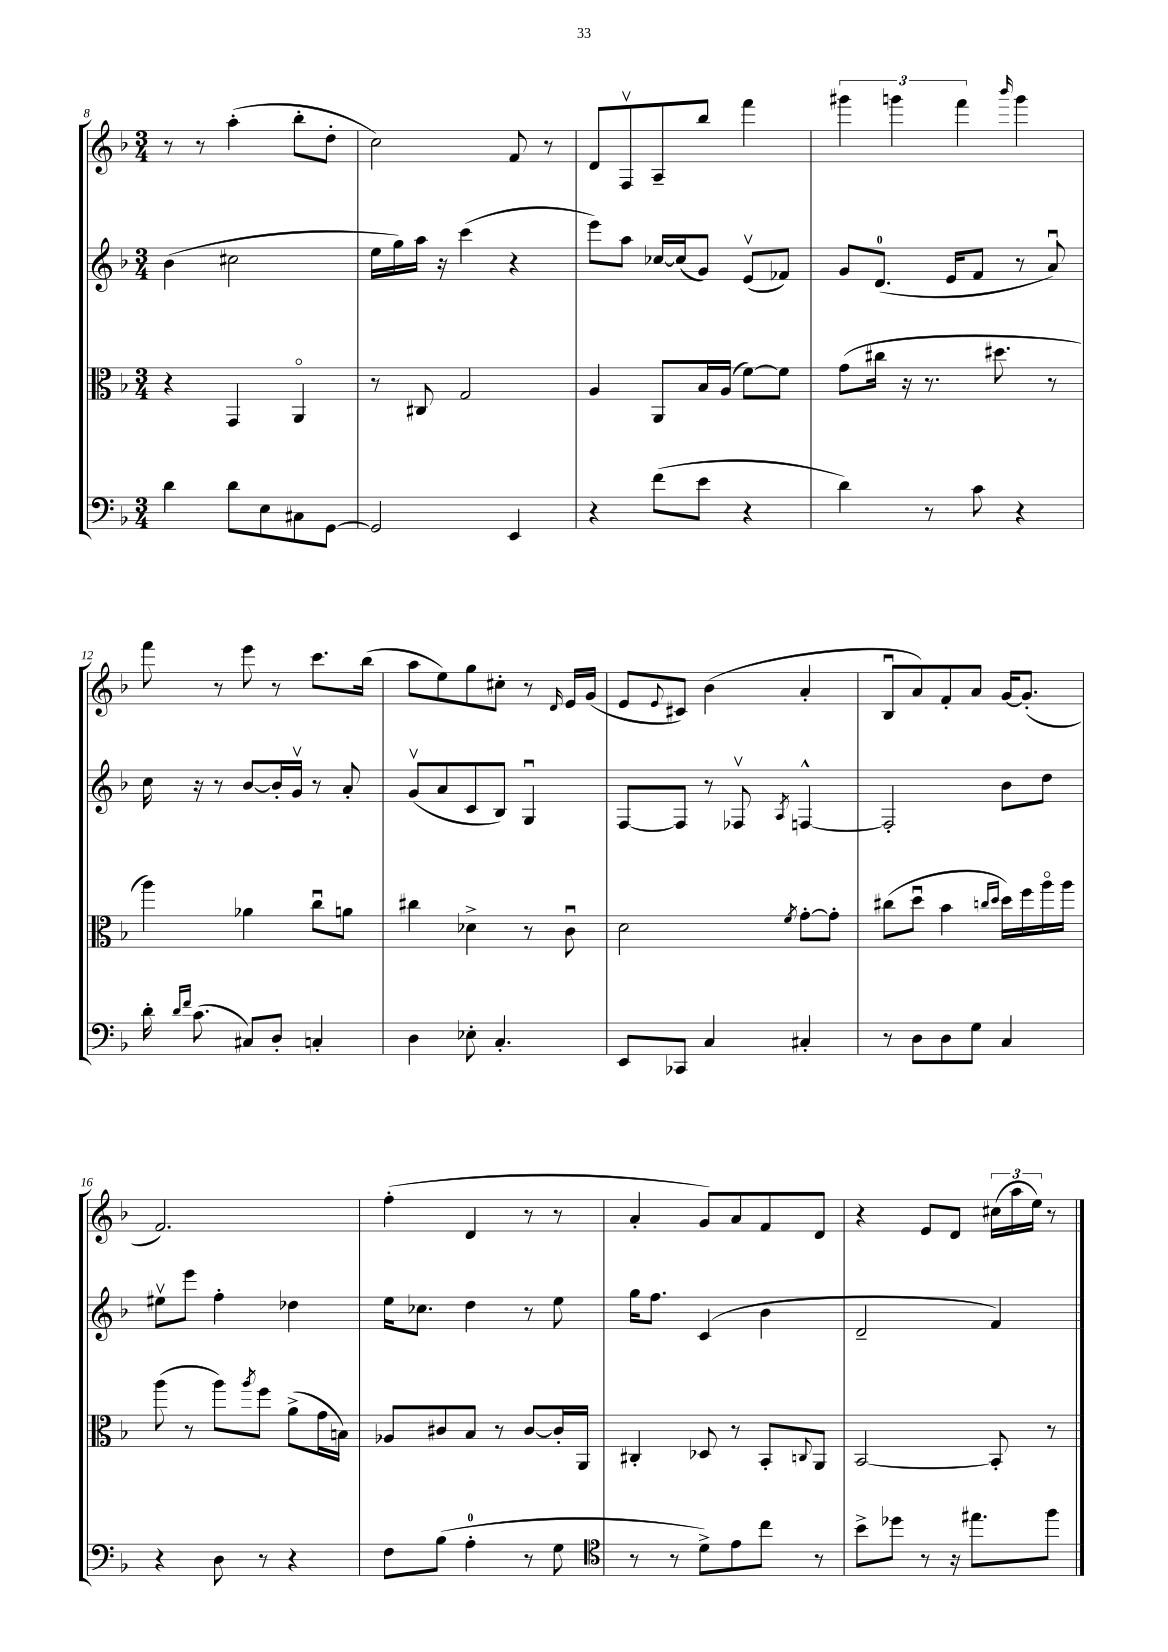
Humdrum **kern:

**kern	**kern	**kern	**kern
*staff4	*staff3	*staff2	*staff1
*clefF4	*clefC3	*clefG2	*clefG2
*k[b-]	*k[b-]	*k[b-]	*k[b-]
*M3/4	*M3/4	*M3/4	*M3/4
4d\	4r	(4b-\	8r
.	.	.	8r
8d\L	4GG/	2cc#\	(4aa'\
8E\	.	.	.
8C#\	4AAo/	.	8bb-'\L
[8GG\J	.	.	8dd'\J
=	=	=	=
2GG/]	8r	16ee\LL	2cc\)
.	.	16gg\)	.
.	8C#/	16aa\JJ	.
.	.	16r	.
.	2G/	(4ccc\	.
4EE/	.	4r	8f/
.	.	.	8r
=	=	=	=
4r	4A/	8eee\L)	8d/L
.	.	8aa\J	8Fv/
(8f\L	8AA/L	[16cc-/LL	8A~/
.	.	(16cc-/]J	.
8e\J	16B-/L	8g/J)	8bb-/J
.	(16A/JJ	.	.
4r	[8f\L)	(8ev/L	4fff\
.	8f\]J	8f-/J)	.
=	=	=	=
4d\)	(8g\L	8g/L	6ggg#\
.	16cc#\Jk	(8.d/J	.
.	.	.	6ggg\
.	16r	.	.
8r	8.r	.	.
.	.	16e/LK	.
.	.	.	6fff\
8c\	.	8f/J	.
.	8.dd#\	.	.
.	.	.	16qqbbb-/
4r	.	8r	4ggg\
.	8r	8au/)	.
=	=	=	=
16d'\	4aa\)	16cc\	8fff\
16qqd/LL	.	.	.
16qqf/JJ	.	.	.
(8.c\	.	16r	.
.	.	8r	8r
8C#/L)	4a-\	[8b-/L	8eee\
8D'/J	.	16b-'/]L	8r
.	.	16gv/JJ	.
4C'/	8ccu\L	8r	8.ccc\L
.	8a\J	8a'/	.
.	.	.	(16bb-\Jk
=	=	=	=
4D\	4cc#\	(8gv/L	8aa\L
.	.	8a/	8ee\)
8E-'\	4d-^\	8c/	8gg\
4.C'/	.	8B-/J)	8cc#'\J
.	8r	4Gu/	8r
.	.	.	16qqd/
.	8cu\	.	16e/LL
.	.	.	(16g/JJ
=	=	=	=
8EE/L	2d\	[8F/L	8e/L
.	.	.	8qqe/
8CC-/J	.	8F/]J	8c#/J)
4C/	.	8r	(4b-\
.	.	8F-v/	.
.	8qf/	8qA/	.
4C#'/	[8g'\L	[4F^^/	4a'/
.	8g'\]J	.	.
=	=	=	=
8r	(8cc#\L	2F'/]	8B-u/L
8D\L	8ddu\J	.	8a/)
8D\	4b-\	.	8f'/
8G\J	.	.	8a/J
.	16qqcc/LL	.	.
.	16qqdd/JJ	.	.
4C/	16dd\LL)	8b-\L	[16g/LK
.	16ff\	.	(8.g'/]J
.	16aao\	8dd\J	.
.	16aa\JJ	.	.
=	=	=	=
4r	(8aa\	8ee#v\L	2.f/)
.	8r	8eee\J	.
8D\	8aa\L)	4ff'\	.
.	8qaa/	.	.
8r	8ff\J	.	.
4r	(8a^\L	4dd-\	.
.	16g\L	.	.
.	16B\JJ)	.	.
=	=	=	=
8F\L	8A-/L	16ee\LK	(4ff'\
.	.	8.cc-\J	.
(8B-\J	8c#/	.	.
4A'\	8B-/J	4dd\	4d/
.	8r	.	.
8r	[8c#/L	8r	8r
8G\	16c#'/]L	8ee\	8r
.	16AA/JJ	.	.
=	=	=	=
*clefC4	*	*	*
8r	4C#'/	16gg\LK	4a'/
.	.	8.ff\J	.
8r	.	.	.
8d^\L)	8D-/	(4c/	8g/L)
8e\	8r	.	8a/
8cc\J	8BB-'/L	4b-\	8f/
.	8qqC/	.	.
8r	8AA/J	.	8d/J
=	=	=	=
8b-^\L	[2BB-/	2d~/	4r
8dd-\J	.	.	.
8r	.	.	8e/L
16r	.	.	8d/J
8.ee#\L	.	.	.
.	8BB-'/]	4f/)	(24cc#\LL
.	.	.	24aa\
.	.	.	24ee\JJ)
8ff\J	8r	.	8r
==	==	==	==
*-	*-	*-	*-
